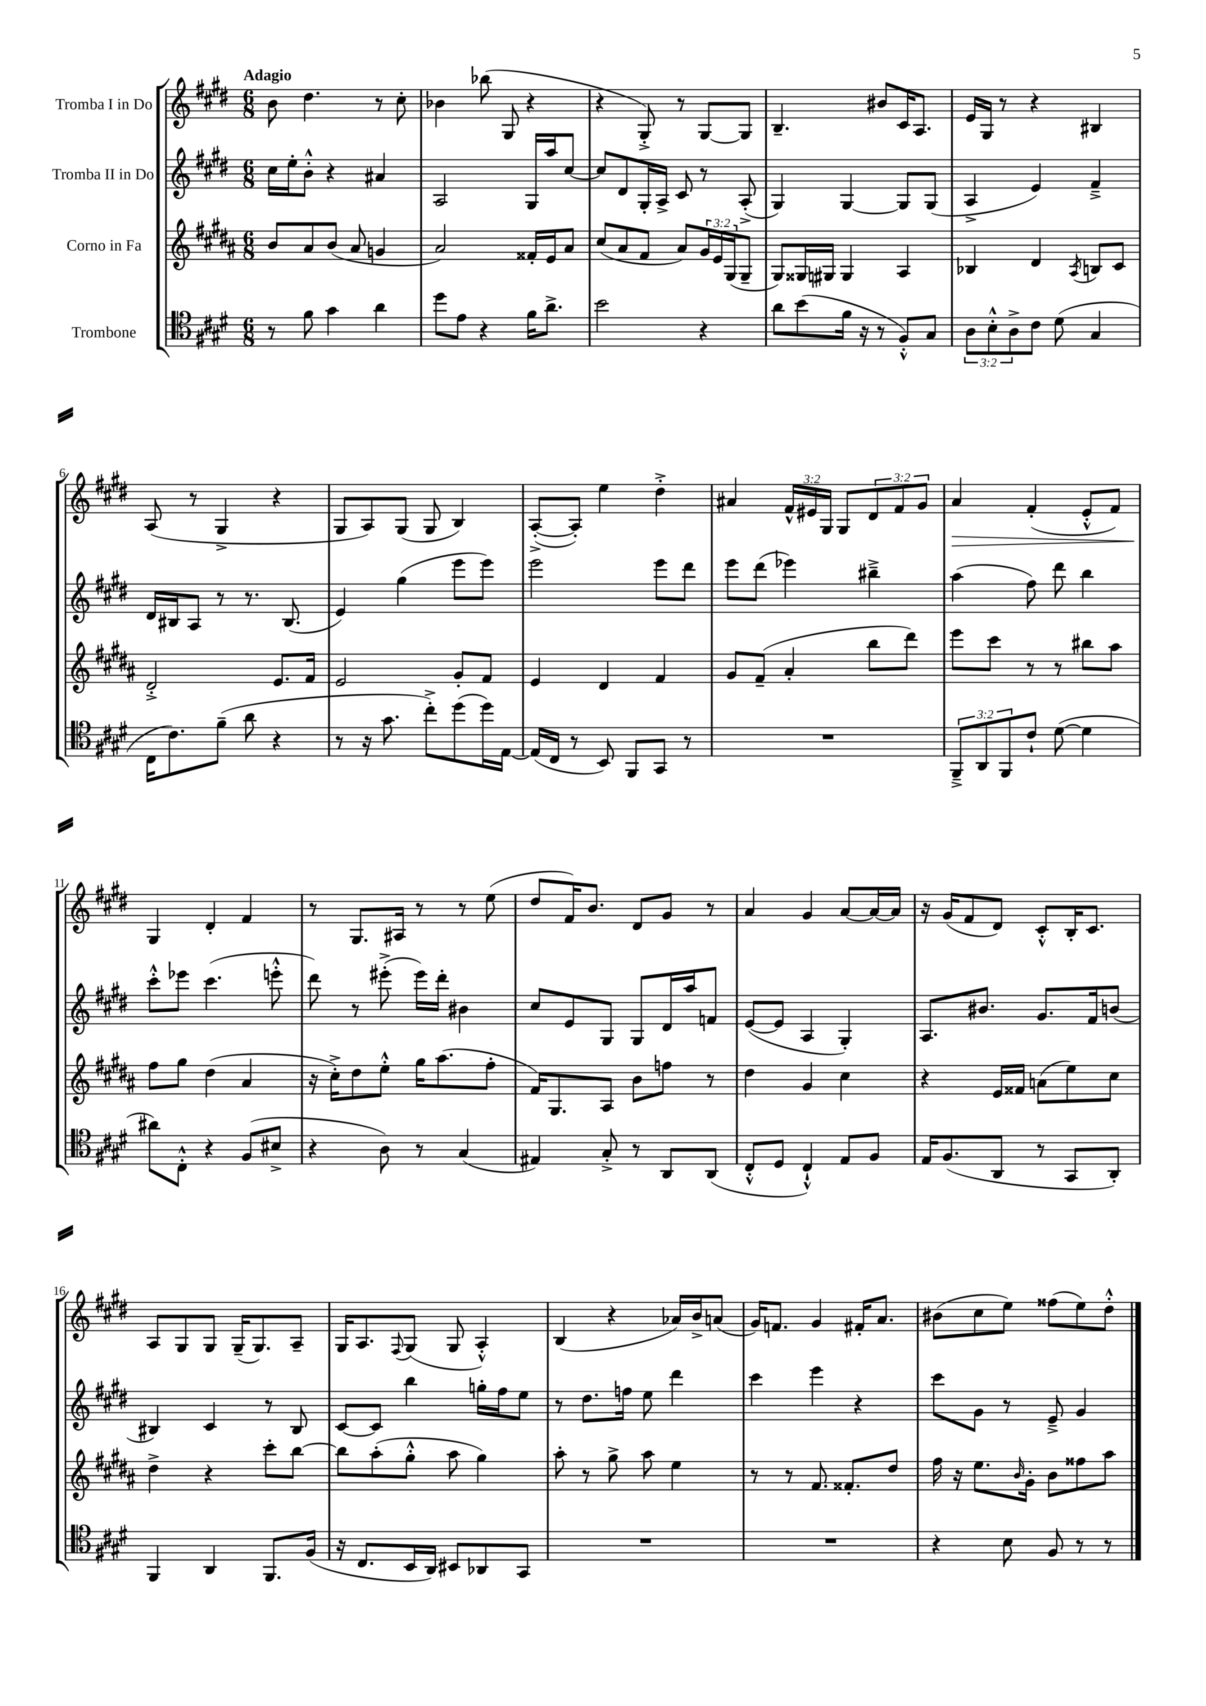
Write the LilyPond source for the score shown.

<<
\new StaffGroup <<
\new Staff = "s0" \with { instrumentName = "Tromba I in Do" } {
    \clef treble \key e \major \numericTimeSignature \time 6/8 \override Staff.TupletNumber.text = #tuplet-number::calc-fraction-text \tempo "Adagio"
    b'8 dis''4. r8 cis''8-. |
    bes'4 bes''8( gis8 r4 |
    r4 gis8-.->) r8 gis8~ gis8 |
    b4.-- bis'8 cis'16 a8. |
    e'16 gis16 r8 r4 bis4 |
    a8( r8 gis4-> r4 |
    gis8 a8) gis8( gis8 b4) |
    a8~-.->( a8-.) e''4 dis''4-.-> |
    ais'4 \tuplet 3/2 { fis'16-^ eis'16 gis16 } gis8 \tuplet 3/2 { dis'8 fis'8 gis'8 } |
    a'4\> fis'4-.( e'8-.-^ fis'8) |
    gis4\! dis'4-. fis'4 |
    r8 gis8. ais16 r8 r8 e''8( |
    dis''8 fis'16) b'8. dis'8 gis'8 r8 |
    a'4 gis'4 a'8~ a'16~ a'16 |
    r16 gis'16( fis'8 dis'8) cis'8-.-^ b16-. cis'8. |
    a8 gis8 gis8 gis16--( gis8.) a8-- |
    gis16 a8. \appoggiatura { fis8 } gis8( gis8 a4-.-^) |
    b4( r4 aes'16) b'16-> a'8( |
    gis'16) f'8. gis'4 fis'16-. a'8. |
    bis'8( cis''8 e''8) fisis''8( e''8) dis''8-.-^ \bar "|." |
}
\new Staff = "s1" \with { instrumentName = "Tromba II in Do" } {
    \clef treble \key e \major \numericTimeSignature \time 6/8
    cis''16 e''16-. b'8-.-^ r4 ais'4 |
    a2 gis16 a''16 cis''8~ |
    cis''8 dis'8 gis16-. a16-> cis'8 r8 a8-.->( |
    gis4) gis4~ gis8 gis8( |
    a4-> e'4) fis'4---> |
    dis'16 bis16 a8 r8 r8. bis8.( |
    e'4) gis''4( e'''8 e'''8) |
    e'''2 e'''8 dis'''8 |
    e'''8 dis'''8( ees'''4) bis''4---> |
    a''4( fis''8) dis'''8 b''4 |
    cis'''8-.-^ ees'''8 cis'''4.( e'''8-.-^ |
    dis'''8) r8 eis'''8-.->( eis'''16) dis'''16-. bis'4 |
    cis''8 e'8 gis8 gis8 dis'16 a''16 f'8 |
    e'8~( e'8 a4 gis4-.) |
    a8. bis'8. gis'8. fis'16 b'8( |
    bis4) cis'4 r8 bis8 |
    cis'8~ cis'8 b''4 g''16-. fis''16 e''8 |
    r8 dis''8. f''16 e''8 dis'''4 |
    cis'''4 e'''4 r4 |
    cis'''8 gis'8 r8 e'8---> gis'4 \bar "|." |
}
\new Staff = "s2" \with { instrumentName = "Corno in Fa" } {
    \clef treble \key b \major \numericTimeSignature \time 6/8 \override Staff.TupletNumber.text = #tuplet-number::calc-fraction-text
    b'8 ais'8 b'8( ais'8 g'4 |
    ais'2) fisis'16-. e'16 ais'8 |
    cis''8( ais'8 fis'8 ais'8) \tuplet 3/2 { gis'16 e'16 gis16( } gis8-- |
    gis8) gisis16 gis16 gis4 ais4 |
    bes4 dis'4 \acciaccatura { ais8 } b8 cis'8 |
    dis'2-.-> e'8. fis'16 |
    e'2 gis'8-. fis'8 |
    e'4 dis'4 fis'4 |
    gis'8 fis'8--( ais'4-. b''8 dis'''8) |
    e'''8 cis'''8 r8 r8 bis''8 ais''8 |
    fis''8 gis''8 dis''4( ais'4 |
    r16 cis''16-.->) dis''8 e''8-.-^ gis''16 ais''8.( fis''8-. |
    fis'16) gis8. ais8 b'8 f''8 r8 |
    dis''4 gis'4 cis''4 |
    r4 e'16 fisis'16 a'8( e''8) cis''8 |
    dis''4-> r4 cis'''8-. b''8~ |
    b''8 ais''8-.( gis''8-.-^ ais''8 gis''4) |
    ais''8-. r8 gis''8-> ais''8 e''4 |
    r8 r8 fis'8. fisis'8.-. dis''8 |
    fis''16 r16 e''8. \grace { b'16 } gis'16-. b'8 fisis''8 ais''8 \bar "|." |
}
\new Staff = "s3" \with { instrumentName = "Trombone" } {
    \clef tenor \key e \major \numericTimeSignature \time 6/8 \override Staff.TupletNumber.text = #tuplet-number::calc-fraction-text
    r8 fis'8 gis'4 a'4 |
    dis''8 e'8 r4 fis'16 a'8.-> |
    b'2 r4 |
    a'8 b'8( fis'16 r16 r8 fis8-.-^) gis8 |
    \tuplet 3/2 { a8 b8-.-^ a8-> } cis'8 dis'8( gis4 |
    cis16 cis'8.) fis'8--( a'8 r4 |
    r8 r16 gis'8. cis''8-.->) dis''8( dis''16) e16~ |
    e16( cis16 r8 b,8) fis,8 gis,8 r8 |
    R2. |
    \tuplet 3/2 { fis,8---> a,8 fis,8 } cis'8-! dis'8~( dis'4 |
    ais'8) cis8-.-^ r4 fis8( bis8-> |
    r4 a8) r8 gis4( |
    eis4) gis8-.-> r8 a,8 a,8( |
    cis8-.-^ dis8 cis4-!-^) e8 fis8 |
    e16 fis8.( a,8 r8 gis,8 a,8-.) |
    fis,4 a,4 fis,8. fis16( |
    r16 cis8. b,16 a,16) bis,8 aes,8 gis,8 |
    R2. |
    R2. |
    r4 b8 fis8 r8 r8 \bar "|." |
}
>>
>>
